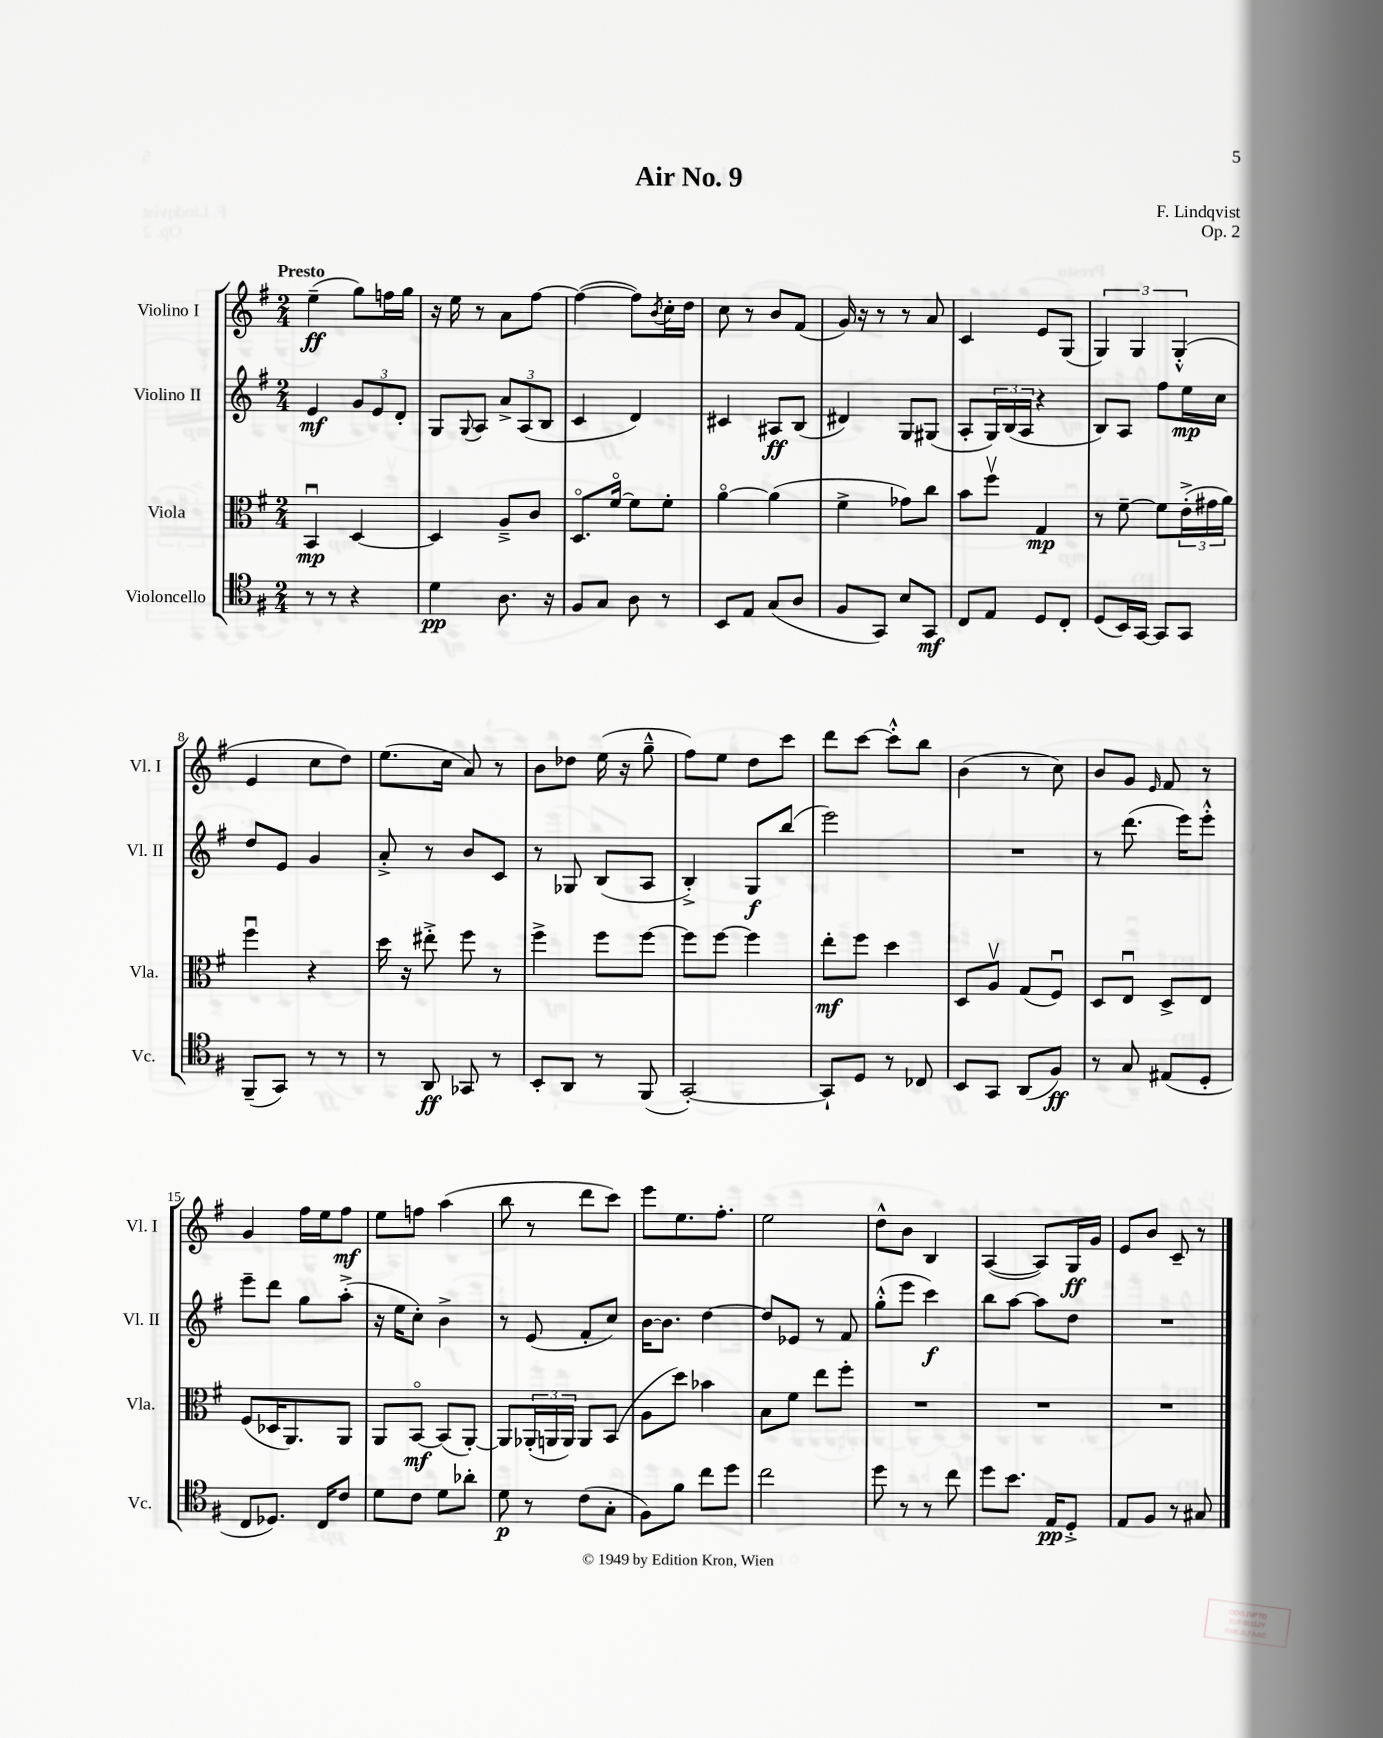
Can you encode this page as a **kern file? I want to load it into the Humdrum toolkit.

**kern	**kern	**kern	**kern
*staff4	*staff3	*staff2	*staff1
*clefC4	*clefC3	*clefG2	*clefG2
*k[f#]	*k[f#]	*k[f#]	*k[f#]
*M2/4	*M2/4	*M2/4	*M2/4
8r	4BBu/	4e/	(4ee~\
8r	.	.	.
4r	[4D/	12g/L	8gg\L)
.	.	12e/	.
.	.	.	16ff\L
.	.	12d'/J	.
.	.	.	16gg\JJ
=	=	=	=
4d\	4D/]	8G/L	16r
.	.	.	16ee\
.	.	8qqG/	.
.	.	8A/J	8r
8.A\	8A~^/L	12a^/L	8a\L
.	.	(12A/	.
.	8c/J	.	[8ff#\J
.	.	12B/J	.
16r	.	.	.
=	=	=	=
8F#/L	8.Do/L	4c/	(4ff#\_
8G/J	.	.	.
.	[16f#o/Jk	.	.
8A\	8f#\]L	4d/)	8ff#\]L)
.	.	.	8qb/
8r	8f#'\J	.	16cc'\L
.	.	.	16dd\JJ
=	=	=	=
8BB/L	[4ao\	4c#/	8cc\
8E/J	.	.	8r
(8G/L	(4a\]	8A#/L	8b/L
8A/J	.	(8B/J	(8f#/J
=	=	=	=
8F#/L	4f#^\	4d#/)	16g/)
.	.	.	16r
8GG/J)	.	.	8r
8B/L	8g-\L)	8G/L	8r
8GG/J	8cc\J	(8G#/J	8a/
=	=	=	=
8C/L	8b\L	8A'/L	4c/
8E/J	8ff#v\J	24G/L)	.
.	.	(24B/	.
.	.	24A/JJ	.
8D/L	4G/	4r	8e/L
8C'/J	.	.	(8G/J
=	=	=	=
(8D/L	8r	8B/L)	6G/)
16BB/L)	[8f#~\	8A/J	.
.	.	.	6G/
[16GG/JJ	.	.	.
8GG/]L	8f#\]L	8ff#\L	.
.	.	.	(6G'^^/
8GG/J	(24e'^\L	16ee\L	.
.	24g#\	.	.
.	.	16cc\JJ	.
.	24a\JJ)	.	.
=	=	=	=
(8FF#~/L	4ff#u\	8dd/L	4e/
8GG/J)	.	8e/J	.
8r	4r	4g/	8cc\L
8r	.	.	8dd\J)
=	=	=	=
8r	16dd\	8a'^/	(8.ee\L
.	16r	.	.
8AA/	8ee#'^\	8r	.
.	.	.	16cc\Jk
8GG-/	8ff#\	8b/L	8a/)
8r	8r	8c/J	8r
=	=	=	=
8BB'/L	4ff#^\	8r	8b\L
8AA/J	.	8G-/	8dd-\J
8r	8ff#\L	(8B/L	(16ee\
.	.	.	16r
(8FF#/	[8ff#\J	8A/J	8gg~^^\
=	=	=	=
[2GG'/)	8ff#\]L	4B'^/)	8ff#\L)
.	[8ff#\J	.	8ee\J
.	4ff#\]	8G/L	8dd\L
.	.	(8bb/J	8ccc\J
=	=	=	=
8GG`/]L	8ee'\L	2eee\)	8ddd\L
8D/J	8ff#\J	.	[8ccc\J
8r	4dd\	.	8ccc'^^\]L
8C-/	.	.	8bb\J
=	=	=	=
8BB/L	8D/L	2r	(4b\
8GG/J	8Av/J	.	.
(8AA/L	(8G/L	.	8r
8F#/J)	8F#u/J)	.	8cc\)
=	=	=	=
8r	8D/L	8r	8b/L
8G/	8Eu/J	(8.ddd\	8g/J
.	.	.	16qqe/
(8E#/L	8D^/L	.	8f#/
.	.	16eee\LK)	.
8D'/J	8E/J	8eee'^^\J	8r
=	=	=	=
8C/L	(8F#/L	8eee~\L	4g/
8.D-/J)	16D-/K	8ddd\J	.
.	8.AA/)	.	.
.	.	8gg\L	16ff#\LL
16C/LK	.	.	16ee\J
8c/J	8AA/J	(8aa'^\J	8ff#\J
=	=	=	=
8d\L	8AA/L	16r	8ee\L
.	.	16ee\LK	.
8c\J	[8BBo/J	8cc'\J)	8ff\J
8d\L	(8BB/]L	4b^\	(4aa\
8a-'\J	[8AA'/J)	.	.
=	=	=	=
8d\	8AA/]L	8r	8bb\
8r	(24AA-'/L	(8e/	8r
.	24AA/	.	.
.	24AA/JJ)	.	.
(8c\L	8AA/L	8f#'/L	8ddd\L
8G'\J	(8BB/J	8cc/J)	8ccc\J)
=	=	=	=
8F#\L)	8A\L	[16b\LK	8eee\L
.	.	8.b\]J	.
8f#\J	8dd\J)	.	8.ee\
8cc\L	4b-\	[4dd\	.
.	.	.	8.ff#'\J
8dd\J	.	.	.
=	=	=	=
2cc\	8B\L	8dd/]L	2ee\
.	8f#\J	8e-/J	.
.	8ee\L	8r	.
.	8ff#'\J	8f#/	.
=	=	=	=
8dd\	2r	(8gg'^^\L	8dd^^\L
8r	.	8eee\J	8b\J
8r	.	4ccc\)	4B/
8cc\	.	.	.
=	=	=	=
8dd\L	2r	8bb\L	([4A/
8.b\J	.	[8aa\J	.
.	.	8aa\]L	8A/]L)
16E/LK	.	.	.
8D'^/J	.	8dd\J	16G/L
.	.	.	16g/JJ
=	=	=	=
8E/L	2r	2r	8e/L
8F#/J	.	.	8b/J
8r	.	.	8c~/
8G#/	.	.	8r
==	==	==	==
*-	*-	*-	*-
